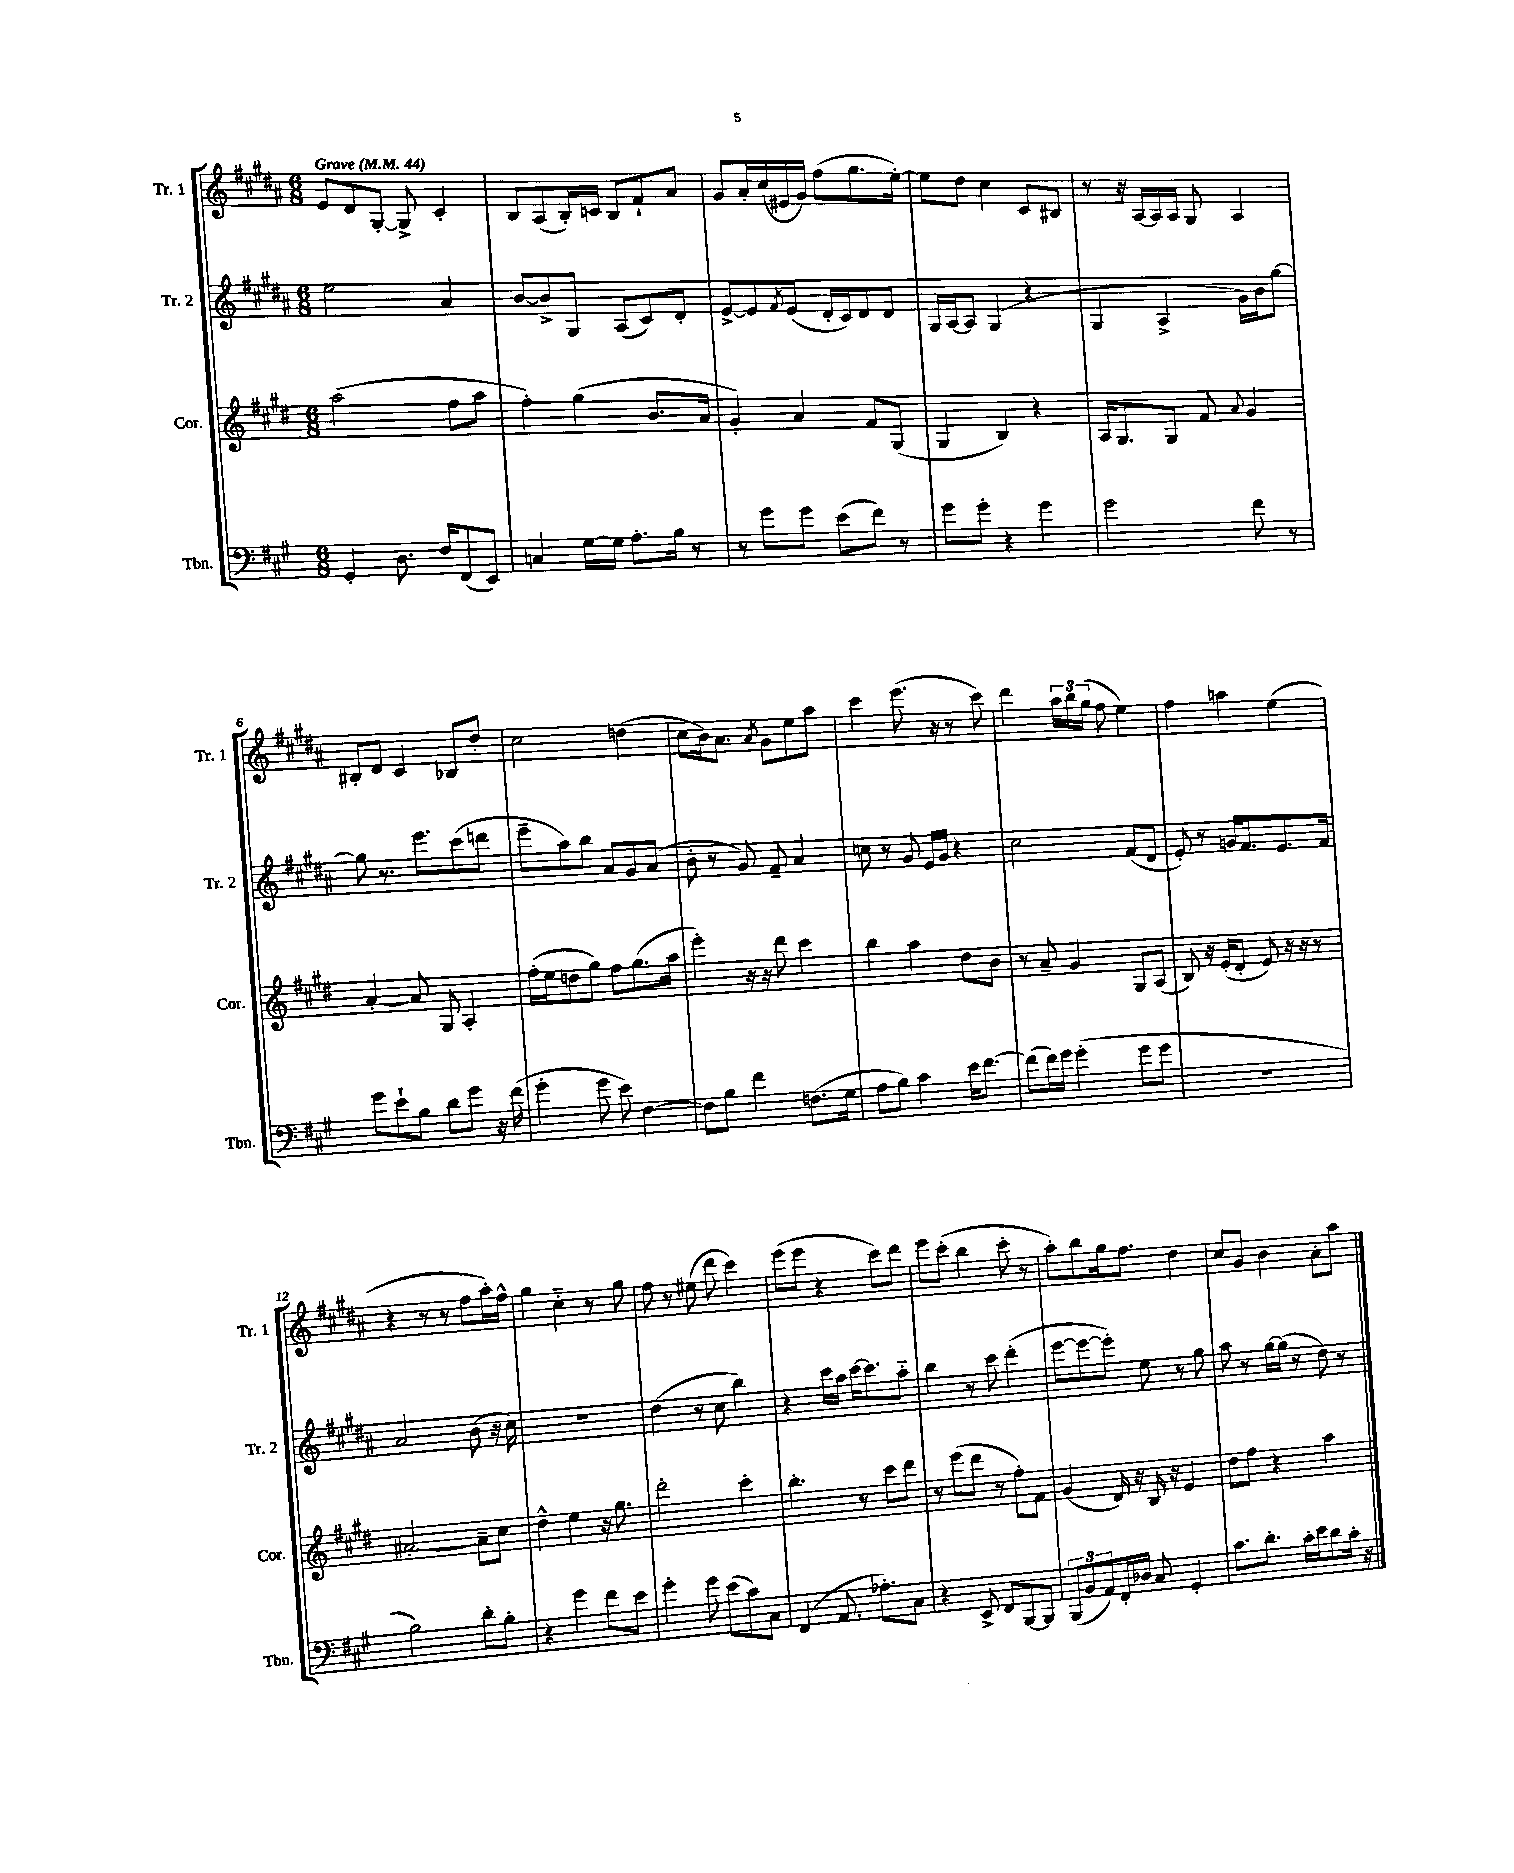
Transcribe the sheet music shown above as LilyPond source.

<<
\new StaffGroup <<
\new Staff = "s0" \with { instrumentName = "Tr. 1" shortInstrumentName = "Tr. 1" } {
    \clef treble \key b \major \numericTimeSignature \time 6/8 \tempo "Grave" 4 = 44
    e'8 dis'8 gis8~-. gis8-> cis'4-. |
    b8 ais8( b16-.) c'16 b8 fis'8-! ais'8 |
    gis'8 ais'16-. cis''16( eis'16 gis'16) fis''8( gis''8. e''16~-.) |
    e''8 dis''8 cis''4 cis'8 bis8 |
    r8 r16 ais16~ ais16 ais16 gis8 ais4 |
    bis8-. dis'8 cis'4 bes8 dis''8-. |
    cis''2 d''4( |
    cis''8 b'16) ais'8. \acciaccatura { ais'8 } gis'8 e''8 ais''8 |
    cis'''4 e'''8.( r16 r8 cis'''8) |
    dis'''4 \tuplet 3/2 { ais''16 b''16 gis''16( } fis''8 e''4) |
    fis''4 a''4 e''4( |
    r4 r8 r8 fis''8 ais''16-.) fis''16-^ |
    gis''4 cis''4-_ r8 gis''8 |
    fis''8 r8 eis''8( dis'''8 cis'''4) |
    e'''8( e'''8 r4 cis'''8) dis'''8 |
    e'''8 cis'''8-.( b''4 cis'''8-. r8 |
    ais''8-.) b''8 gis''16 fis''8. dis''4 |
    cis''8 gis'8 b'4 ais'8-. ais''8 \bar "|." |
}
\new Staff = "s1" \with { instrumentName = "Tr. 2" shortInstrumentName = "Tr. 2" } {
    \clef treble \key b \major \numericTimeSignature \time 6/8
    e''2 ais'4 |
    b'8~ b'8-> gis8 ais8( cis'8) dis'8-. |
    e'8~-> e'8 \acciaccatura { fis'8 } e'8( dis'16-. cis'16) dis'8 dis'8 |
    gis16 ais16~ ais8 gis4( r4 |
    gis4 ais4-> gis'16) b'16 gis''8~ |
    gis''8 r8. e'''8. cis'''8( d'''8 |
    e'''8-- ais''8) b''8 ais'8 gis'8 ais'8( |
    b'8-. r8 gis'8) fis'8-- ais'4 |
    c''8 r8 gis'8 e'16 gis'16 r4 |
    cis''2 fis'8( dis'8 |
    e'8-.) r8 g'16 fis'8. e'8. fis'16 |
    ais'2 b'8( r16 cis''16) |
    R2. |
    dis''4( r8 cis''8 b''4) |
    r4 cis'''16 ais''16 cis'''16~ cis'''8. ais''8-_ |
    b''4 r8 cis'''8 dis'''4-.( |
    e'''8~ e'''8~ e'''8-.) e''8 r8 gis''8 |
    ais''8 r8 gis''16~ gis''16( r8 dis''8) r8 \bar "|." |
}
\new Staff = "s2" \with { instrumentName = "Cor." shortInstrumentName = "Cor." } {
    \clef treble \key e \major \numericTimeSignature \time 6/8
    a''2( fis''8 a''8 |
    fis''4-.) gis''4( b'8. a'16 |
    gis'4-.) a'4 fis'8 gis8( |
    gis4 b4) r4 |
    a16 gis8. gis8 fis'8 \appoggiatura { a'8 } gis'4 |
    a'4~-. a'8 gis8 a4-. |
    fis''16-.( e''16 d''8 gis''8) fis''8 gis''8.( a''16 |
    e'''4-.) r16 r16 dis'''8 cis'''4 |
    b''4 a''4 dis''8 b'8 |
    r8 a'8-- gis'4 gis8 a8( |
    b8) r16 e'16-.( dis'8-. e'8) r16 r16 r8 |
    ais'2~-. ais'8-- cis''8 |
    dis''4-^ e''4 r16 gis''8. |
    dis'''2-. cis'''4-. |
    b''4.-. r8 cis'''8 dis'''8 |
    r8 e'''8( dis'''8 r8 fis''8-.) fis'8 |
    gis'4( dis'16) r16 b16 r16 e'4 |
    dis''8 fis''8 r4 a''4 \bar "|." |
}
\new Staff = "s3" \with { instrumentName = "Tbn." shortInstrumentName = "Tbn." } {
    \clef bass \key a \major \numericTimeSignature \time 6/8
    gis,4-. d8. fis16 fis,8( e,8) |
    c4 gis16~ gis16 a8.-. b16 r8 |
    r8 gis'8 gis'8 e'8( fis'8) r8 |
    gis'8 gis'8-. r4 gis'4 |
    gis'2 fis'8 r8 |
    gis'8 e'8-! b8 d'8 gis'8 r16 fis'16( |
    gis'4-. gis'8 e'8) fis4~ |
    fis8 b8 fis'4 f8.( gis16 |
    a8 b8) cis'4 e'16 fis'8.~ |
    fis'8( fis'16) gis'16 gis'4-.( gis'8 gis'8 |
    R2. |
    b2) d'8-. b8-. |
    r4 gis'4 fis'8 e'8 |
    gis'4-. gis'8 e'8( cis'8) cis8 |
    fis,4( a,8. aes8.-.) cis8 |
    r4 e,8-> fis,8 b,,8~ b,,8 |
    \tuplet 3/2 { b,,8( b,8 a,8) } fis,16-. des16 cis8 gis,4-. |
    cis'8. d'8.-. cis'16-. e'16 d'8 cis'16-. r16 \bar "|." |
}
>>
>>
